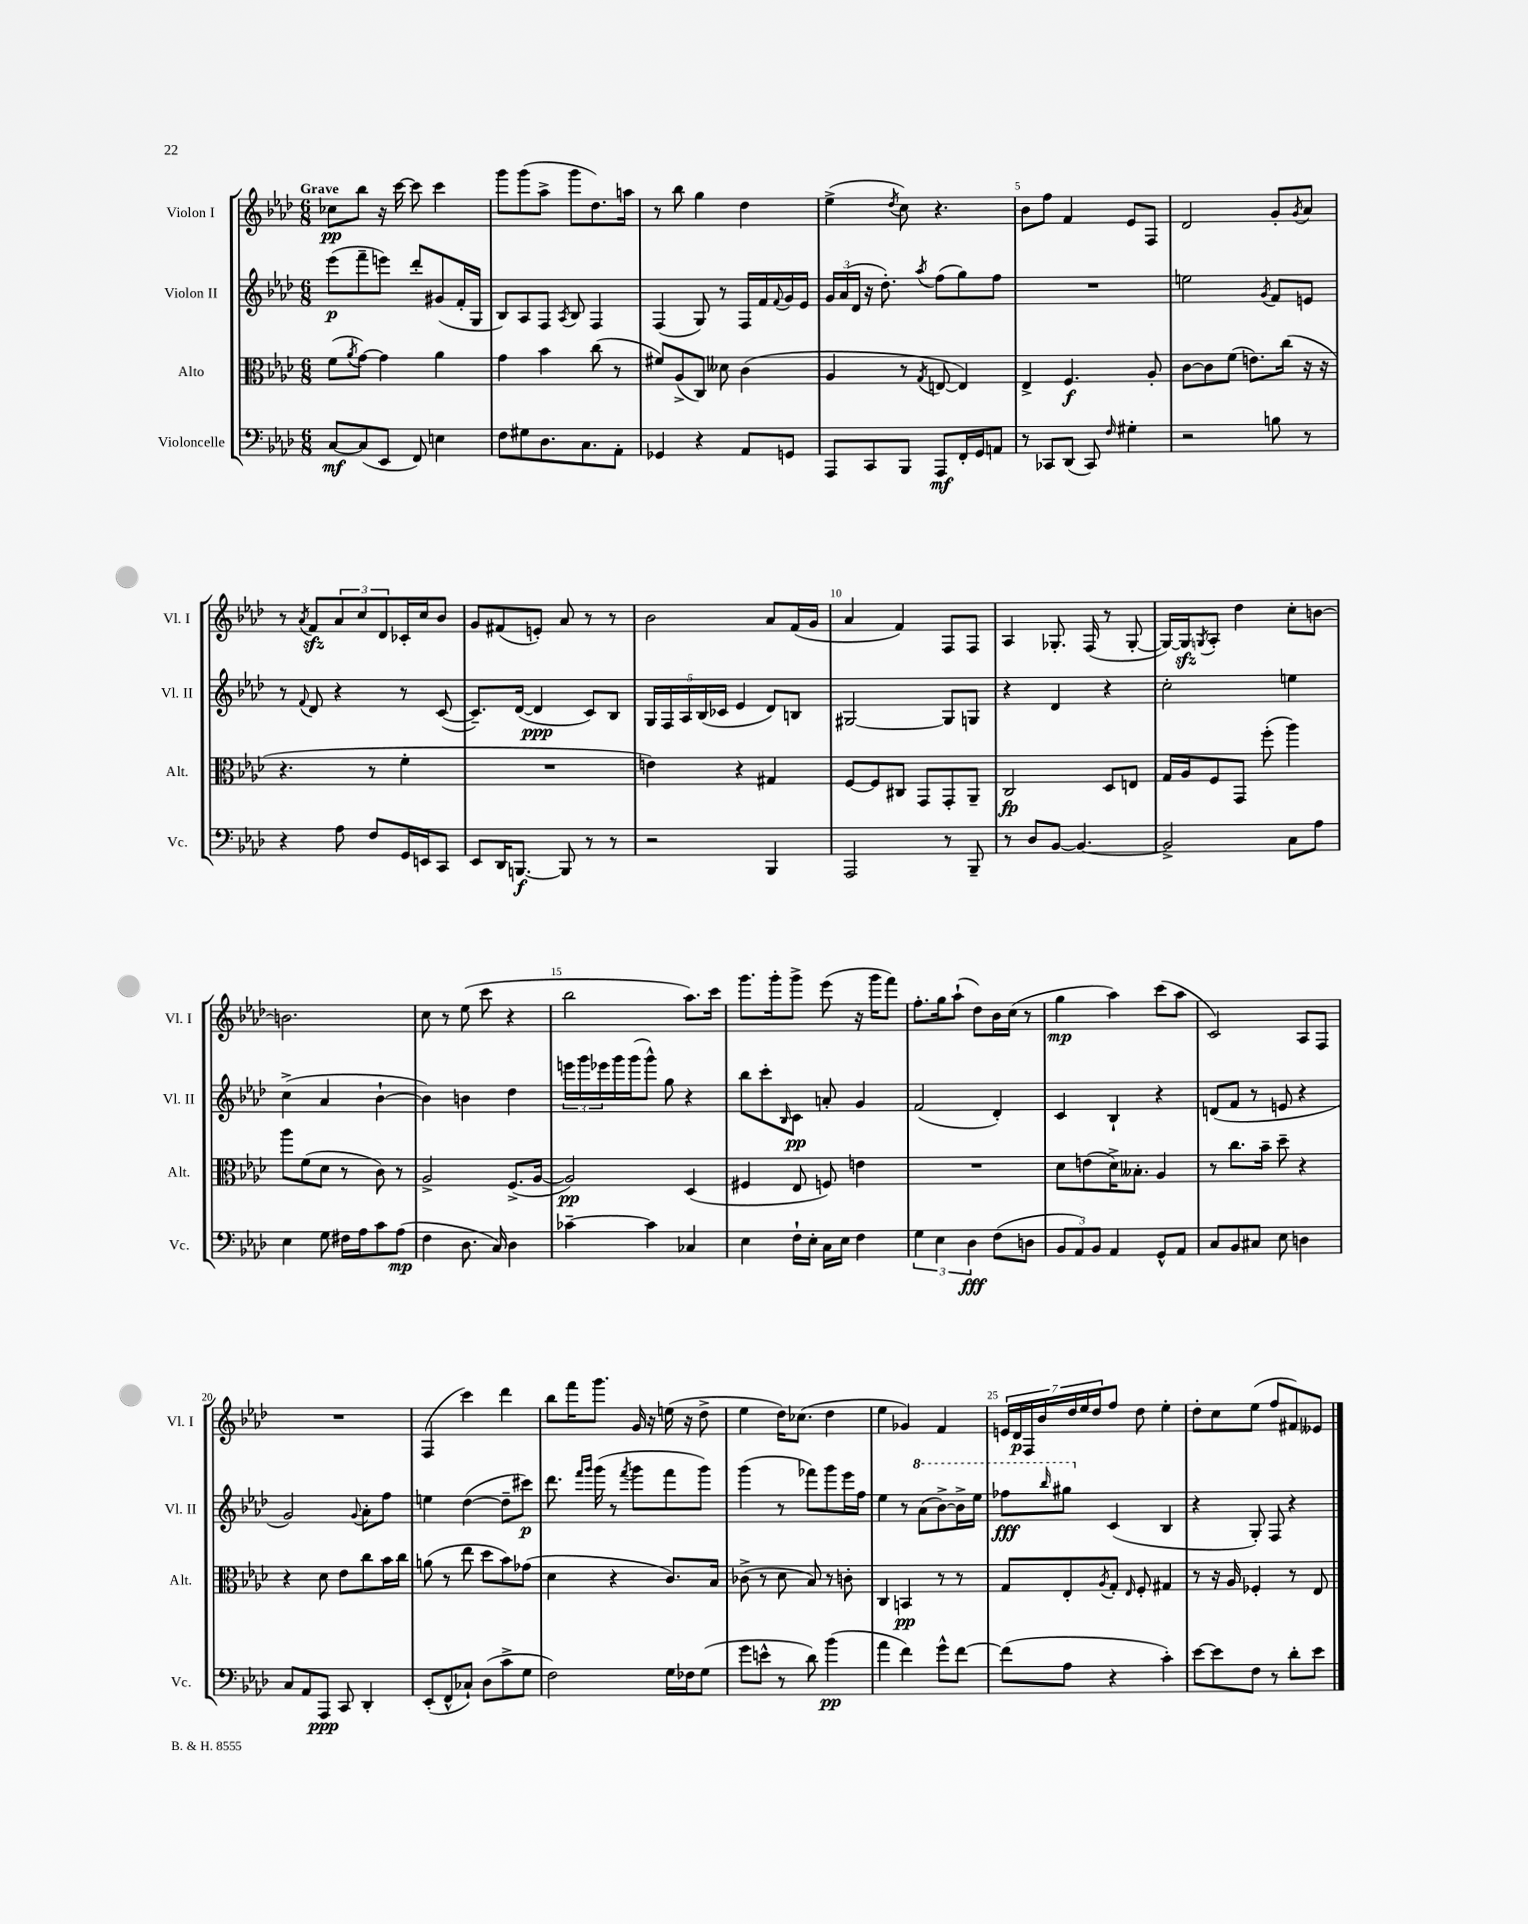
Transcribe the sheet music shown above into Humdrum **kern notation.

**kern	**dynam	**kern	**dynam	**kern	**dynam	**kern	**dynam
*part4	*part4	*part3	*part3	*part2	*part2	*part1	*part1
*staff4	*staff4	*staff3	*staff3	*staff2	*staff2	*staff1	*staff1
*I"Violoncelle	*	*I"Alto	*	*I"Violon II	*	*I"Violon I	*
*I'Vc.	*	*I'Alt.	*	*I'Vl. II	*	*I'Vl. I	*
*clefF4	*	*clefC3	*	*clefG2	*	*clefG2	*
*k[b-e-a-d-]	*	*k[b-e-a-d-]	*	*k[b-e-a-d-]	*	*k[b-e-a-d-]	*
*M6/8	*	*M6/8	*	*M6/8	*	*M6/8	*
=1	=1	=1	=1	=1	=1	=1	=1
!	!	!	!	!	!	!LO:TX:a:B:t=Grave	!
[8C/L	mf	(8f\L	.	(8eee-\L	p	8cc-X\L	pp
.	.	8qa-/	.	.	.	.	.
(8C/]	.	[8g\J)	.	8fff~\	.	8bb-\J	.
8EE-/J	.	4g\]	.	8eeen\J)	.	16r	.
.	.	.	.	.	.	[16ccc\	.
8FF/)	.	.	.	8ddd-'/L	.	8ccc\]	.
4En\	.	4a-\	.	(8g#X/	.	4ccc\	.
.	.	.	.	16f'/L	.	.	.
.	.	.	.	16G/JJ	.	.	.
=2	=2	=2	=2	=2	=2	=2	=2
8F\L	.	4g\	.	8B-/L)	.	8ggg\L	.
8G#X\	.	.	.	8A-/	.	(8ggg\	.
8.D-\	.	4b-\	.	8F/J	.	8aa-^\J	.
.	.	.	.	8qA-/	.	.	.
.	.	.	.	8B-/	.	8ggg\L	.
8.C\	.	.	.	.	.	.	.
.	.	(8cc\	.	4F/	.	8.dd-\)	.
8AA-'\J	.	8r	.	.	.	.	.
.	.	.	.	.	.	16aan\Jk	.
=3	=3	=3	=3	=3	=3	=3	=3
4GG-X/	.	8f#X/L)	.	(4F/	.	8r	.
.	.	(8A-^/	.	.	.	8bb-\	.
4r	.	8C/J)	.	8G/)	.	4gg\	.
.	.	8d--X\	.	8r	.	.	.
8AA-/L	.	(4c\	.	16F/LL	.	4dd-\	.
.	.	.	.	16f/	.	.	.
.	.	.	.	8qqf/	.	.	.
8GGn/J	.	.	.	16g/	.	.	.
.	.	.	.	16e-/JJ	.	.	.
=4	=4	=4	=4	=4	=4	=4	=4
8AAA-/L	.	4A-/	.	24g/LL	.	(4ee-^\	.
.	.	.	.	(24a-/	.	.	.
.	.	.	.	24d-/JJ	.	.	.
8CC/	.	.	.	16r	.	.	.
.	.	.	.	8.dd-'\)	.	.	.
.	.	.	.	.	.	8qdd-/	.
8BBB-/J	.	8r	.	.	.	8cc\)	.
.	.	8qG/	.	8qaa-/	.	.	.
8AAA-/L	mf	[8En/	.	(8ff\L	.	4.r	.
16FF'/L	.	4E/])	.	8gg\)	.	.	.
16GG/J	.	.	.	.	.	.	.
8AAn/J	.	.	.	8ff\J	.	.	.
=5	=5	=5	=5	=5	=5	=5	=5
8r	.	4E-^/	.	2.r	.	8b-\L	.
8CC-X/L	.	.	.	.	.	8ff\J	.
(8DD-/J	.	4.F/	f	.	.	4f/	.
8CC-/)	.	.	.	.	.	.	.
16qqF/	.	.	.	.	.	.	.
4G#X'\	.	.	.	.	.	8e-/L	.
.	.	8A-'/	.	.	.	8F/J	.
=6	=6	=6	=6	=6	=6	=6	=6
2r	.	[8c\L	.	2een\	.	2d-/	.
.	.	8c\]	.	.	.	.	.
.	.	(8f\J	.	.	.	.	.
.	.	8.en\L)	.	.	.	.	.
.	.	.	.	8qg/	.	.	.
8Bn\	.	.	.	8f/L	.	8g'/L	.
.	.	(16cc\Jk	.	.	.	.	.
.	.	.	.	.	.	8qg/	.
8r	.	16r	.	8en/J	.	8a-/J	.
.	.	16r	.	.	.	.	.
!!LO:LB:g=z
=7	=7	=7	=7	=7	=7	=7	=7
4r	.	4.r	.	8r	.	8r	.
.	.	.	.	8qqf/	.	8qa-/	.
.	.	.	.	8d-/	.	8fzz/L	.
8A-\	.	.	.	4r	.	12a-/	.
.	.	.	.	.	.	12cc/	.
8F/L	.	8r	.	.	.	.	.
.	.	.	.	.	.	12d-/	.
16GG/L	.	4f'\	.	8r	.	16c-X'/L	.
16EEn/J	.	.	.	.	.	16cc/J	.
8CC/J	.	.	.	([8c/	.	8b-/J	.
=8	=8	=8	=8	=8	=8	=8	=8
8EE-/L	.	2.r	.	8.c~/L])	.	8g/L	.
16DD-/K	.	.	.	.	.	(8f#X/	.
[8.BBBn/J	f	.	.	([16d-/Jk	.	.	.
.	.	.	.	4d-/]	ppp	8en'/J)	.
8BBB/]	.	.	.	.	.	8a-/	.
8r	.	.	.	8c/L)	.	8r	.
8r	.	.	.	8B-/J	.	8r	.
=9	=9	=9	=9	=9	=9	=9	=9
2r	.	4en\)	.	20G/LL	.	2b-\	.
.	.	.	.	20F/	.	.	.
.	.	.	.	20A-/	.	.	.
.	.	.	.	(20B-/	.	.	.
.	.	.	.	20c-X/JJ	.	.	.
.	.	4r	.	4e-/	.	.	.
4BBB-/	.	4G#X/	.	8d-/L)	.	8a-/L	.
.	.	.	.	8Bn/J	.	(16f/L	.
.	.	.	.	.	.	16g/JJ	.
=10	=10	=10	=10	=10	=10	=10	=10
2AAA-/	.	[8F/L	.	[2G#X/	.	4a-/	.
.	.	8F/]	.	.	.	.	.
.	.	8C#X/J	.	.	.	4f/)	.
.	.	8GG/L	.	.	.	.	.
8r	.	8GG'/	.	8G#/L]	.	8F/L	.
8BBB-~/	.	8AA-~/J	.	8Gn/J	.	8F/J	.
=11	=11	=11	=11	=11	=11	=11	=11
8r	.	2C/	fp	4r	.	4A-/	.
8D-/L	.	.	.	.	.	.	.
[8BB-/J	.	.	.	4d-/	.	8.G-X'/	.
4.BB-/_	.	.	.	.	.	.	.
.	.	.	.	.	.	(16F/	.
.	.	8D-/L	.	4r	.	8r	.
.	.	8En/J	.	.	.	[8G-'/	.
=12	=12	=12	=12	=12	=12	=12	=12
2BB-^/]	.	16G/LL	.	2cc'\	.	16G-/LL_)	.
.	.	16A-/J	.	.	.	16G-zz/J]	.
.	.	.	.	.	.	8qGn/	.
.	.	8F/	.	.	.	8A-'/J	.
.	.	8GG/J	.	.	.	4dd-\	.
.	.	(8ff'\	.	.	.	.	.
8C\L	.	4aa-\)	.	4een\	.	8cc'\L	.
8A-\J	.	.	.	.	.	[8bn\J	.
!!LO:LB:g=z
=13	=13	=13	=13	=13	=13	=13	=13
4E-\	.	8aa-\L	.	(4cc^\	.	2.bn\]	.
.	.	(8f\	.	.	.	.	.
8G\	.	8d-\J	.	4a-/	.	.	.
16F#X\LL	.	8r	.	.	.	.	.
16A-\J	.	.	.	.	.	.	.
8c\	.	8c\)	.	[4b-`\	.	.	.
(8A-\J	mp	8r	.	.	.	.	.
=14	=14	=14	=14	=14	=14	=14	=14
4F\	.	2A-^/	.	4b-\])	.	8cc\	.
.	.	.	.	.	.	8r	.
8.D-\	.	.	.	4bn\	.	(8ee-\	.
.	.	.	.	.	.	8ccc\	.
16C/)	.	.	.	.	.	.	.
4D-\	.	(8.F^/L	.	4dd-\	.	4r	.
.	.	[16A-/Jk	.	.	.	.	.
=15	=15	=15	=15	=15	=15	=15	=15
[4c-X~\	.	2A-/])	pp	24eeen\LL	.	2bb-\	.
.	.	.	.	24ggg\	.	.	.
.	.	.	.	24eee-X\	.	.	.
.	.	.	.	16ggg\	.	.	.
.	.	.	.	(16ggg\J	.	.	.
4c-\]	.	.	.	8ggg^^\J)	.	.	.
.	.	.	.	8gg\	.	.	.
4C-X/	.	(4D-/	.	4r	.	8.aa-\L)	.
.	.	.	.	.	.	16ccc\Jk	.
=16	=16	=16	=16	=16	=16	=16	=16
4E-\	.	4F#X/	.	8bb-\L	.	8.ggg\L	.
.	.	.	.	8ccc'\	.	.	.
.	.	.	.	.	.	16ggg'\k	.
.	.	.	.	16qqB-/	.	.	.
16F`\LL	.	8E-/	.	8c\J	pp	8ggg^\J	.
16E-'\JJ	.	.	.	.	.	.	.
16C\LL	.	8Fn/)	.	8an'/	.	(8eee-\	.
16E-\JJ	.	.	.	.	.	.	.
4F\	.	4en\	.	4g/	.	16r	.
.	.	.	.	.	.	16ggg\KL	.
.	.	.	.	.	.	8fff\J)	.
=17	=17	=17	=17	=17	=17	=17	=17
6G\	.	2.r	.	(2f/	.	8.ff'\L	.
6E-\	.	.	.	.	.	.	.
.	.	.	.	.	.	16gg\k	.
.	.	.	.	.	.	(8aa-`\J	.
6D-\	fff	.	.	.	.	.	.
.	.	.	.	.	.	8dd-\L)	.
(8F\L	.	.	.	4d-'/)	.	16b-\L	.
.	.	.	.	.	.	(16cc\JJ	.
8Dn\J	.	.	.	.	.	8r	.
=18	=18	=18	=18	=18	=18	=18	=18
12BB-/L	.	8d-\L	.	4c/	.	4gg\	mp
12AA-/)	.	.	.	.	.	.	.
.	.	(8en\	.	.	.	.	.
12BB-/J	.	.	.	.	.	.	.
4AA-/	.	16d-^\K)	.	4B-`/	.	4aa-\)	.
.	.	8.B--X'\J	.	.	.	.	.
8GG^^/L	.	4A-/	.	4r	.	(8ccc\L	.
8AA-/J	.	.	.	.	.	8aa-\J	.
=19	=19	=19	=19	=19	=19	=19	=19
8C/L	.	8r	.	(8dn/L	.	2c/)	.
8BB-/	.	8.cc\L	.	8f/J	.	.	.
8C#X/J	.	.	.	8r	.	.	.
.	.	16b-~\Jk	.	.	.	.	.
8E-\	.	8dd-~\	.	8en/	.	.	.
4Dn\	.	4r	.	4r	.	8A-/L	.
.	.	.	.	.	.	8F/J	.
!!LO:LB:g=z
=20	=20	=20	=20	=20	=20	=20	=20
8C/L	.	4r	.	2g/)	.	2.r	.
8AA-/	.	.	.	.	.	.	.
8AAA-/J	ppp	8d-\	.	.	.	.	.
8CC/	.	8e-\L	.	.	.	.	.
.	.	.	.	8qqg/	.	.	.
4DD-'/	.	8cc\	.	8a-'\L	.	.	.
.	.	16b-\L	.	8ff\J	.	.	.
.	.	16cc\JJ	.	.	.	.	.
=21	=21	=21	=21	=21	=21	=21	=21
(8EE-'/L	.	(8an\	.	4een\	.	(4F/	.
8FF^^/	.	8r	.	.	.	.	.
8C-X`/J)	.	8ee-\	.	([4dd-\	.	4ccc\)	.
(8D-\L	.	8dd-\L	.	.	.	.	.
8c^\	.	8b-\)	.	8dd-~\L]	.	4ddd-\	.
8G\J	.	(8g-X\J	.	8ccc#X\J)	p	.	.
=22	=22	=22	=22	=22	=22	=22	=22
2F\)	.	4d-\	.	8.ddd-\	.	8bb-\L	.
.	.	.	.	.	.	16fff\K	.
.	.	.	.	16qqfff/LL	.	.	.
.	.	.	.	16qqggg/JJ	.	.	.
.	.	.	.	(16ggg\	.	8.ggg\J	.
.	.	4r	.	8r	.	.	.
.	.	.	.	8qfff/	.	.	.
.	.	.	.	8ggg\L	.	16g/	.
.	.	.	.	.	.	16r	.
16G\LL	.	8.c/L)	.	8fff\	.	(16een\	.
16F-X\J	.	.	.	.	.	16r	.
(8G\J	.	.	.	8ggg\J)	.	8dd-^\	.
.	.	16B-/Jk	.	.	.	.	.
=23	=23	=23	=23	=23	=23	=23	=23
8g\L	.	(8c-X^\	.	(4ggg\	.	4ee-\	.
8en^^\J	.	8r	.	.	.	.	.
8r	.	8d-\	.	8r	.	16dd-\KL)	.
.	.	.	.	.	.	(8.cc-X\J	.
8d-\)	.	8B-/)	.	8fff-X\L)	.	.	.
(4b-\	pp	8r	.	8ggg\	.	4dd-\	.
.	.	8cn'\	.	16eee-\L	.	.	.
.	.	.	.	16ff\JJ	.	.	.
=24	=24	=24	=24	=24	=24	=24	=24
4a-\	.	4C/	.	4ee-\	.	4ee-\	.
4f\)	.	4BBn/	pp	8r	.	4g-X/)	.
*	*	*	*	*8va	*	*	*
.	.	.	.	(8aa-\L	.	.	.
8g^^\L	.	8r	.	[8bb-^\)	.	4f/	.
[8f\J	.	8r	.	16bb-^\L]	.	.	.
.	.	.	.	16eee-\JJ	.	.	.
=25	=25	=25	=25	=25	=25	=25	=25
(8f\L]	.	8G/L	.	8fff-X\L	fff	28en/LL	.
.	.	.	.	.	.	28d-/	p
.	.	.	.	.	.	28F/	.
.	.	.	.	.	.	28b-/	.
.	.	.	.	16qqbbb-/	.	.	.
8A-\J	.	8E-'/	.	8ggg#X\J	.	.	.
.	.	.	.	.	.	28dd-/	.
.	.	.	.	.	.	28ee-/	.
.	.	.	.	.	.	28dd-/J	.
.	.	8qA-/	.	.	.	.	.
*	*	*	*	*X8va	*	*	*
4r	.	8G'/J	.	(4c/	.	8ff/J	.
.	.	16qqE-/	.	.	.	.	.
.	.	8F'/	.	.	.	8dd-\	.
4c'\)	.	4G#X/	.	4B-/	.	4ee-'\	.
=26	=26	=26	=26	=26	=26	=26	=26
[8e-\L	.	8r	.	4r	.	8dd-'\L	.
8e-\]	.	16r	.	.	.	8cc\	.
.	.	16A-/	.	.	.	.	.
8F\J	.	4F-X'/	.	8G'/)	.	(8ee-\J	.
8r	.	.	.	8F/	.	8ff/L	.
8d-'\L	.	8r	.	4r	.	8f#X/)	.
8e-\J	.	8E-/	.	.	.	8e--X/J	.
==	==	==	==	==	==	==	==
*-	*-	*-	*-	*-	*-	*-	*-
